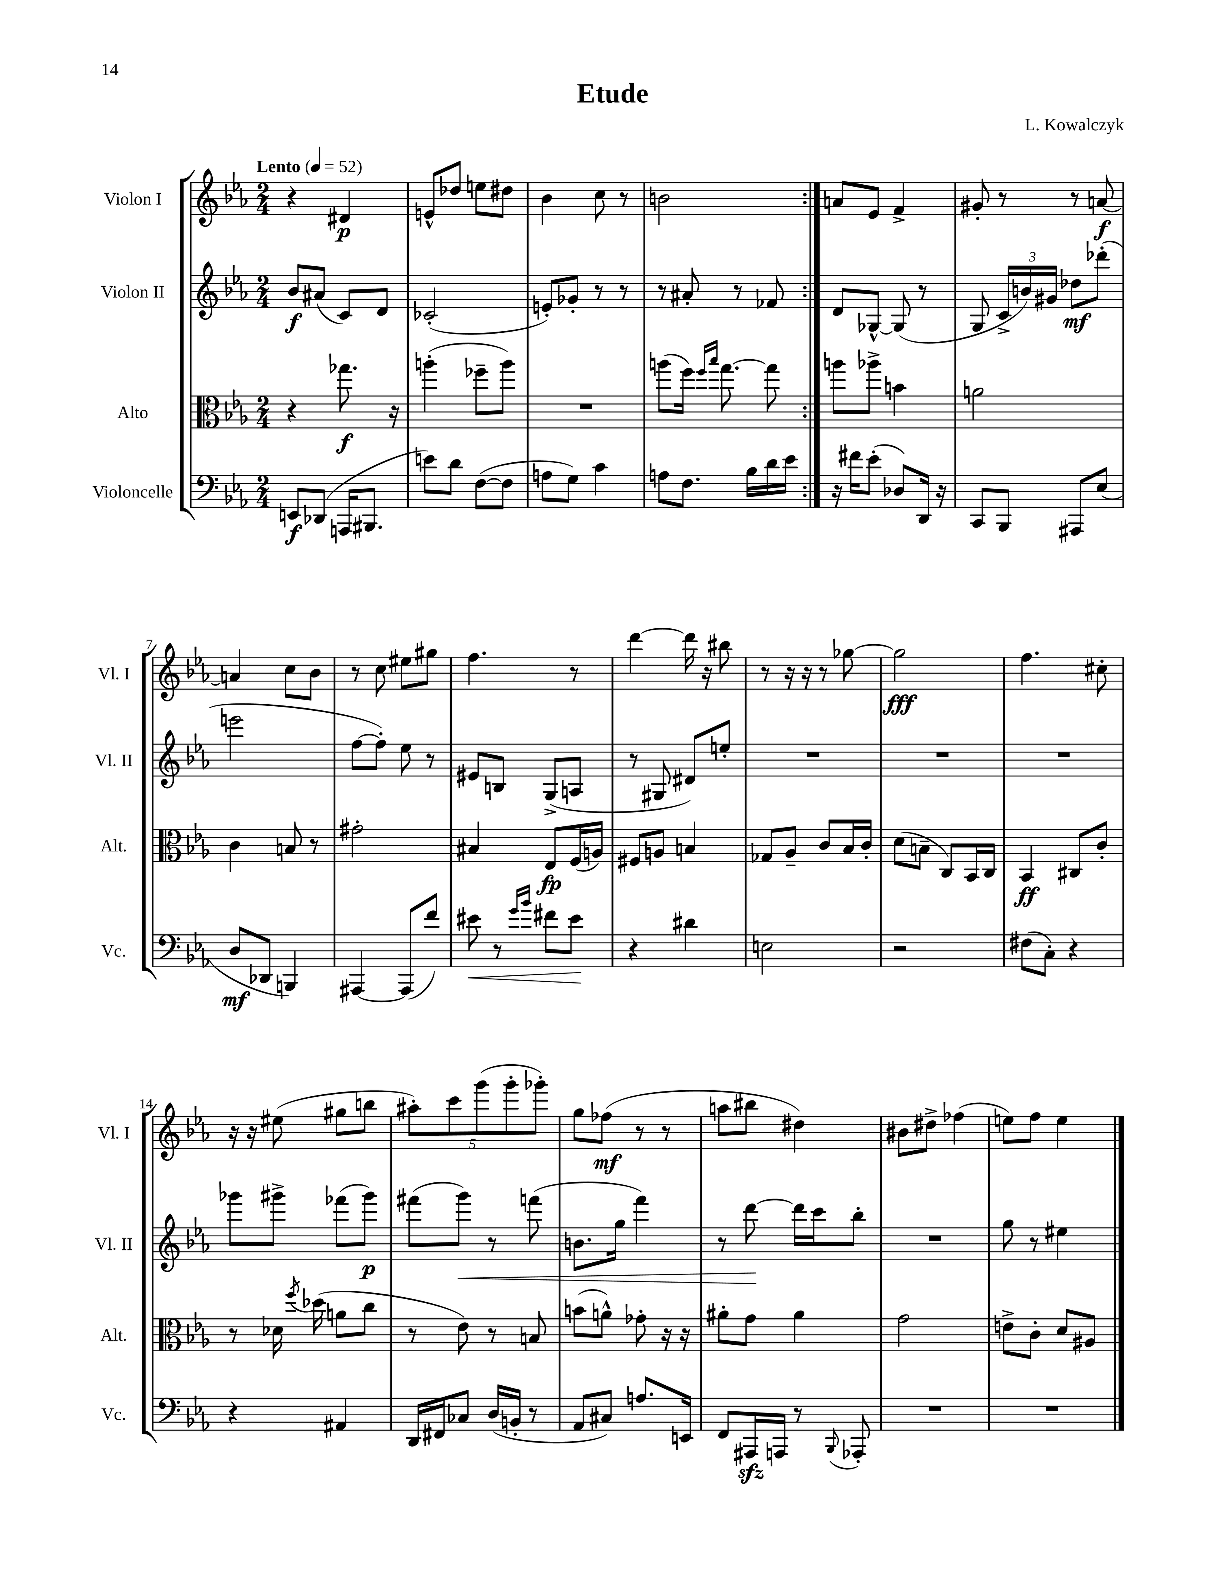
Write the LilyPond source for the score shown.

\header { title = "Etude" composer = "L. Kowalczyk" }
<<
\new StaffGroup <<
\new Staff = "s0" \with { instrumentName = "Violon I" shortInstrumentName = "Vl. I" } {
    \clef treble \key ees \major \numericTimeSignature \time 2/4 \tempo "Lento" 4 = 52
    \autoBeamOff \repeat volta 2 { r4 dis'4\p |
    e'8[-^ des''8] e''8[ dis''8] |
    bes'4 c''8 r8 |
    b'2 | }
    a'8[ ees'8] f'4-> |
    gis'8-. r8 r8 a'8~\f |
    a'4 c''8[ bes'8] |
    r8 c''8 eis''8[ gis''8] |
    f''4. r8 |
    d'''4~ d'''16 r16 bis''8 |
    r8 r16 r16 r8 ges''8~ |
    ges''2\fff |
    f''4. cis''8-. |
    r16 r16 eis''8( gis''8[ b''8] |
    \tuplet 5/4 { ais''8[-.) c'''8 g'''8( g'''8-. ges'''8]-.) } |
    g''8[ fes''8]\mf( r8 r8 |
    a''8[ bis''8] dis''4) |
    bis'8[ dis''8]-> fes''4( |
    e''8[) f''8] e''4 \bar "|." |
}
\new Staff = "s1" \with { instrumentName = "Violon II" shortInstrumentName = "Vl. II" } {
    \clef treble \key ees \major \numericTimeSignature \time 2/4
    \autoBeamOff \repeat volta 2 { bes'8[\f ais'8]( c'8[) d'8] |
    ces'2-.( |
    e'8[-.) ges'8]-. r8 r8 |
    r8 ais'8-. r8 fes'8 | }
    d'8[ ges8]~-^ ges8( r8 |
    g8 \tuplet 3/2 { c'16[-> b'16) gis'16] } des''8[\mf des'''8]-.( |
    e'''2 |
    f''8[~ f''8]-.) ees''8 r8 |
    eis'8[ b8] g8[->( a8] |
    r8 gis8 dis'8[) e''8]-. |
    R2 |
    R2 |
    R2 |
    ges'''8[ gis'''8]-> fes'''8[( gis'''8]\p) |
    fis'''8[( g'''8]\<) r8 f'''8( |
    b'8.[ g''16] f'''4) |
    r8 d'''8~\! d'''16[ c'''16 bes''8]-. |
    R2 |
    g''8 r8 eis''4 \bar "|." |
}
\new Staff = "s2" \with { instrumentName = "Alto" shortInstrumentName = "Alt." } {
    \clef alto \key ees \major \numericTimeSignature \time 2/4
    \autoBeamOff \repeat volta 2 { r4 ges''8.\f r16 |
    a''4-.( fes''8[-- a''8]) |
    R2 |
    a''8[( f''16]) \grace { f''16[ bes''16] } g''8.~ g''8 | }
    a''8[ aes''8]-> b'4 |
    a'2 |
    c'4 b8 r8 |
    gis'2-. |
    bis4 ees8[\fp f16( a16]) |
    fis8[ a8] b4 |
    ges8[ aes8]-- c'8[ bes16 c'16]-. |
    d'8[( b8]-- c8[) bes,16 c16] |
    bes,4\ff cis8[ c'8]-. |
    r8 des'16 \acciaccatura { f''8 } des''16( a'8[ c''8] |
    r8 ees'8) r8 b8 |
    b'8[( a'8]-^) ges'8-. r16 r16 |
    ais'8[-. g'8] ais'4 |
    g'2 |
    e'8[-> c'8]-. d'8[ ais8] \bar "|." |
}
\new Staff = "s3" \with { instrumentName = "Violoncelle" shortInstrumentName = "Vc." } {
    \clef bass \key ees \major \numericTimeSignature \time 2/4
    \autoBeamOff \repeat volta 2 { e,8[\f des,8]( a,,16[ bis,,8.] |
    e'8[) d'8] f8[~( f8] |
    a8[ g8]) c'4 |
    a8[ f8.] bes16[ d'16 ees'16] | }
    r16 fis'16[ ees'8]-.( des8[) d,16] r16 |
    c,8[ bes,,8] ais,,8[ ees8]( |
    d8[\mf des,8] b,,4) |
    ais,,4~ ais,,8[( f'8]) |
    eis'8\< r8 \grace { g'16[ bes'16] } fis'8[ eis'8]\! |
    r4 dis'4 |
    e2 |
    r2 |
    fis8[( c8]-.) r4 |
    r4 ais,4 |
    d,16[ fis,16 ces8] d16[( b,16]-. r8 |
    aes,8[ cis8]) a8.[ e,16] |
    f,8[ ais,,16\sfz a,,16] r8 \appoggiatura { bes,,8 } aes,,8-. |
    R2 |
    R2 \bar "|." |
}
>>
>>
